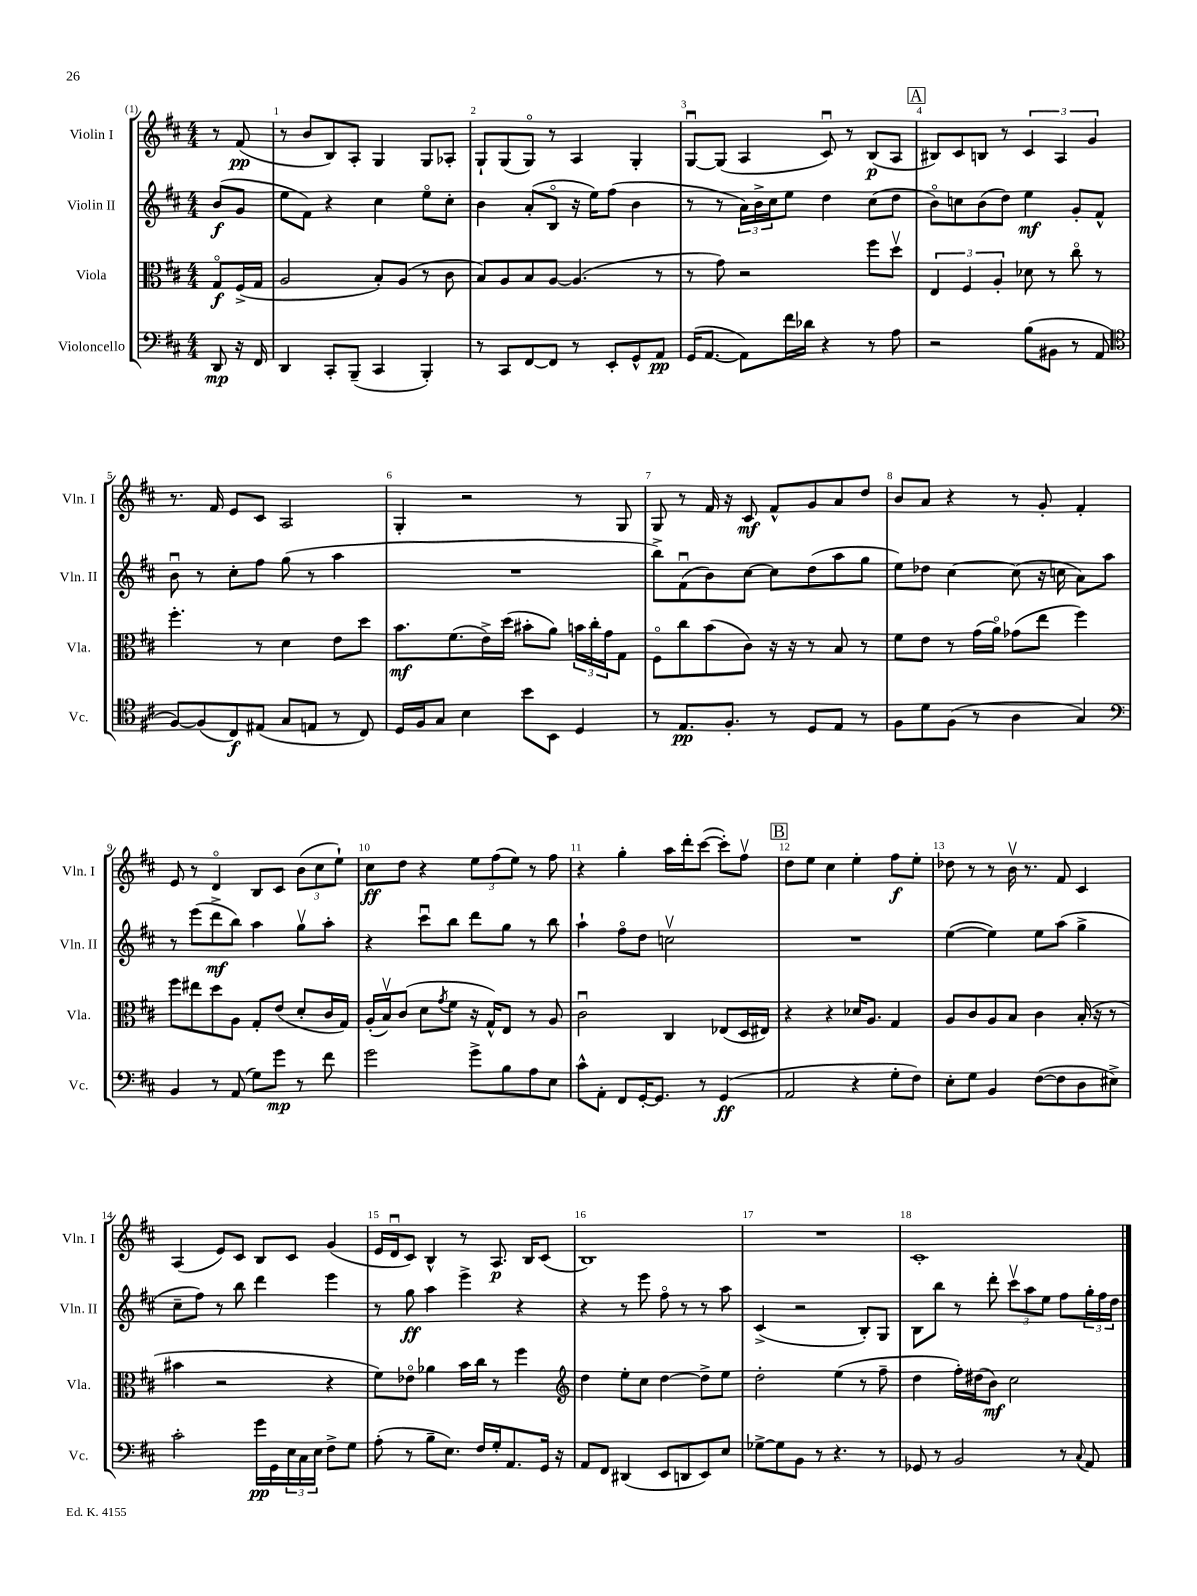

**kern	**kern	**kern	**kern
*staff4	*staff3	*staff2	*staff1
*clefF4	*clefC3	*clefG2	*clefG2
*k[f#c#]	*k[f#c#]	*k[f#c#]	*k[f#c#]
*M4/4	*M4/4	*M4/4	*M4/4
8DD/	8Go/L	(8b/L	8r
16r	(16F#^/L	8g/J	(8f#/
16FF#/	16G/JJ	.	.
=	=	=	=
4DD/	2A/	8ee\L	8r
.	.	8f#\J)	8b/L
8CC#'/L	.	4r	8B/)
(8BBB~/J	.	.	8A'/J
4CC#/	8B'/L)	4cc#\	4G/
.	(8A/J	.	.
4BBB'/)	8r	8eeo\L	8G/L
.	8c#\	8cc#'\J	8A-'/J
=	=	=	=
8r	8B/L)	4b\	8G`/L
8CC#/L	8A/	.	(8G/
[8FF#/	8B/	(8a'/L	8Go/J)
8FF#/]J	[8A/J	8Bo/J	8r
8r	(4.A/]	16r	4A/
.	.	16ee\LK)	.
8EE'/L	.	(8ff#\J	.
8GG^^/	.	4b\	4G'/
8AA/J	8r	.	.
=	=	=	=
(16GG/LK	8r	8r	[8Gu/L
[8.AA/J	.	.	.
.	8g\)	8r	(8G/]J
8AA\]L)	2r	24a\LL)	4A/
.	.	24b^\	.
.	.	24cc#\J	.
16f#\L	.	8ee\J	.
16d-\JJ	.	.	.
4r	.	4dd\	8c#u/)
.	.	.	8r
8r	8ff#\L	(8cc#\L	(8B/L
8A\	8ddv\J	8dd\J	8A/J
=	=	=	=
2r	6E/	8bo\L)	8B#/L)
.	.	8cc\	8c#/
.	6F#/	.	.
.	.	(8b\	8B/J
.	6A'/	.	.
.	.	8dd\J)	8r
(8B\L	8d-\	4ee\	6c#/
8BB#\J	8r	.	.
.	.	.	6A/
8r	8cc#o\	8g'/L	.
.	.	.	6g/
8AA/	8r	8f#^^/J	.
=	=	=	=
*clefC4	*	*	*
[8F#/L)	4.ff#'\	8bu\	8.r
(8F#/]	.	8r	.
.	.	.	16f#/
8C#/)	.	8cc#'\L	8e/L
(8E#/J	8r	8ff#\J	8c#/J
8G/L	4d\	(8gg\	2A/
8E/J	.	8r	.
8r	8e\L	4aa\	.
8C#/)	8dd\J	.	.
=	=	=	=
16D/LL	8.b\L	1r	4G'/
16F#/J	.	.	.
8G/J	.	.	.
.	(8.f#\	.	.
4B\	.	.	2r
.	16e^\L)	.	.
.	(16dd\JJ	.	.
8b\L	8b#'\L	.	.
8BB\J	8a\J)	.	.
4D/	24b\LL	.	8r
.	24cc#'\	.	.
.	24g\J	.	.
.	8G\J	.	8G/
=	=	=	=
8r	8F#o\L	8bb^\L)	8G/
8.E/L	8cc#\	(8f#u\	8r
.	(8b\	8b\)	16f#/
8.F#'/J	.	.	16r
.	8c#\J)	[8cc#\J	8c#/
8r	16r	8cc#\]L	8f#^^/L
.	16r	.	.
8D/L	8r	(8dd\	8g/
8E/J	8B/	8aa\	8a/
8r	8r	8gg\J	8dd/J
=	=	=	=
8F#\L	8f#\L	8ee\L)	8b/L
8d\	8e\J	8dd-\J	8a/J
(8F#\J	8r	[4cc#\	4r
8r	(16g\LL	.	.
.	16ao\JJ)	.	.
4A\	(8g-\L	(8cc#\]	8r
.	8ee\J	16r	8g'/
.	.	16cc\	.
4G/)	4ff#\)	8a\L)	4f#'/
.	.	8aa\J	.
=	=	=	=
*clefF4	*	*	*
4BB/	8ff#\L	8r	8e/
.	8ee#\	(8eee\L	8r
8r	8dd\	8ddd^\	4do/
(8AA/	8A\J	8bb\J)	.
8G\L)	8G'/L	4aa\	8B/L
8g\J	(8e/J	.	8c#/J
8r	8d'/L	8ggv\L	(12b\L
.	.	.	12cc#\
8f#\	16c#/L	8aa'\J	.
.	.	.	12ee`\J)
.	16G/JJ)	.	.
=	=	=	=
2g\	(16A'/LL	4r	8cc#\L
.	16Bv/J)	.	.
.	(8c#/J	.	8dd\J
.	8d\L	8ccc#u\L	4r
.	8qg/	.	.
.	8f#\J	8bb\J	.
8g^\L	16r	8ddd\L	12ee\L
.	16G^^/LK)	.	.
.	.	.	(12ff#\
8B\	8E/J	8gg\J	.
.	.	.	12ee\J)
8A\	8r	8r	8r
8E\J	8A/	8bb\	8ff#\
=	=	=	=
8c#^^\L	2c#u\	4aa`\	4r
8AA'\J	.	.	.
8FF#/L	.	8ff#o\L	4gg'\
[16GG'/K	.	8dd\J	.
8.GG/]J	.	.	.
.	4C#/	2ccv\	16aa\LL
.	.	.	16ddd'\J
8r	.	.	([8ccc#\J
(4GG/	(8E-/L	.	8ccc#'\]L)
.	16D/L	.	8ff#v\J
.	16E#/JJ)	.	.
=	=	=	=
2AA/	4r	1r	8dd\L
.	.	.	8ee\J
.	4r	.	4cc#\
4r	16d-/LK	.	4ee'\
.	8.A/J	.	.
8G'\L	4G/	.	8ff#\L
8F#\J)	.	.	8ee'\J
=	=	=	=
8E'\L	8A/L	([4ee\	8dd-\
8G\J	8c#/	.	8r
4BB/	8A/	4ee\])	8r
.	8B/J	.	16bv\
.	.	.	8.r
([8F#\L	4c#\	8ee\L	.
8F#\]	.	(8aa\J	8f#/
8D\	(16B'/	4gg^\	4c#/
.	16r	.	.
8E#^\J)	8r	.	.
=	=	=	=
2c#'\	4b#\	8cc#~\L	(4A/
.	.	8ff#\J)	.
.	2r	8r	8e/L)
.	.	8bb\	8c#/J
16g\LL	.	4ddd\	8B/L
16GG\	.	.	.
24E\	.	.	8c#/J
24C#\	.	.	.
24E\JJ	.	.	.
8F#^\L	4r	4eee\	(4g/
8G\J	.	.	.
=	=	=	=
(8A'\	8f#\L)	8r	16e/LL
.	.	.	16du/J
8r	8e-o\J	8gg\	8c#/J)
8B~\L	4a-\	4aa\	4B^^/
8.E\J)	.	.	.
.	16b\LL	4eee^\	8r
16F#/LL	16cc#\JJ	.	.
16G'/J	8r	.	8.A/
8.AA/	.	.	.
.	4ff#\	4r	.
.	.	.	16B/LK
16GG/Jk	.	.	(8c#/J
16r	.	.	.
=	=	=	=
*	*clefG2	*	*
8AA/L	4dd\	4r	1B)
8FF#/J	.	.	.
(4DD#/	8ee'\L	8r	.
.	8cc#\J	8eee\	.
8EE/L	[4dd\	8ff#o\	.
8DD/	.	8r	.
8EE/)	8dd^\]L	8r	.
8E/J	8ee\J	8aa\	.
=	=	=	=
[8G-^\L	2dd'\	(4c#^/	1r
8G-\]	.	.	.
8BB\J	.	2r	.
8r	.	.	.
4.r	(4ee\	.	.
.	8r	8B'/L)	.
8r	8ff#~\	8G/J	.
=	=	=	=
8GG-/	4dd\	8B\L	1c#'
8r	.	8bb\J	.
2BB/	16ff#'\LL)	8r	.
.	(16dd#\J	.	.
.	8b\J)	8ddd'\	.
.	2cc#\	12ccc#v\L	.
.	.	12aa\	.
.	.	12ee\J	.
8r	.	8ff#\L	.
8qqC#/	.	.	.
8AA/	.	24gg'\L	.
.	.	24ff#\	.
.	.	24dd\JJ	.
==	==	==	==
*-	*-	*-	*-
